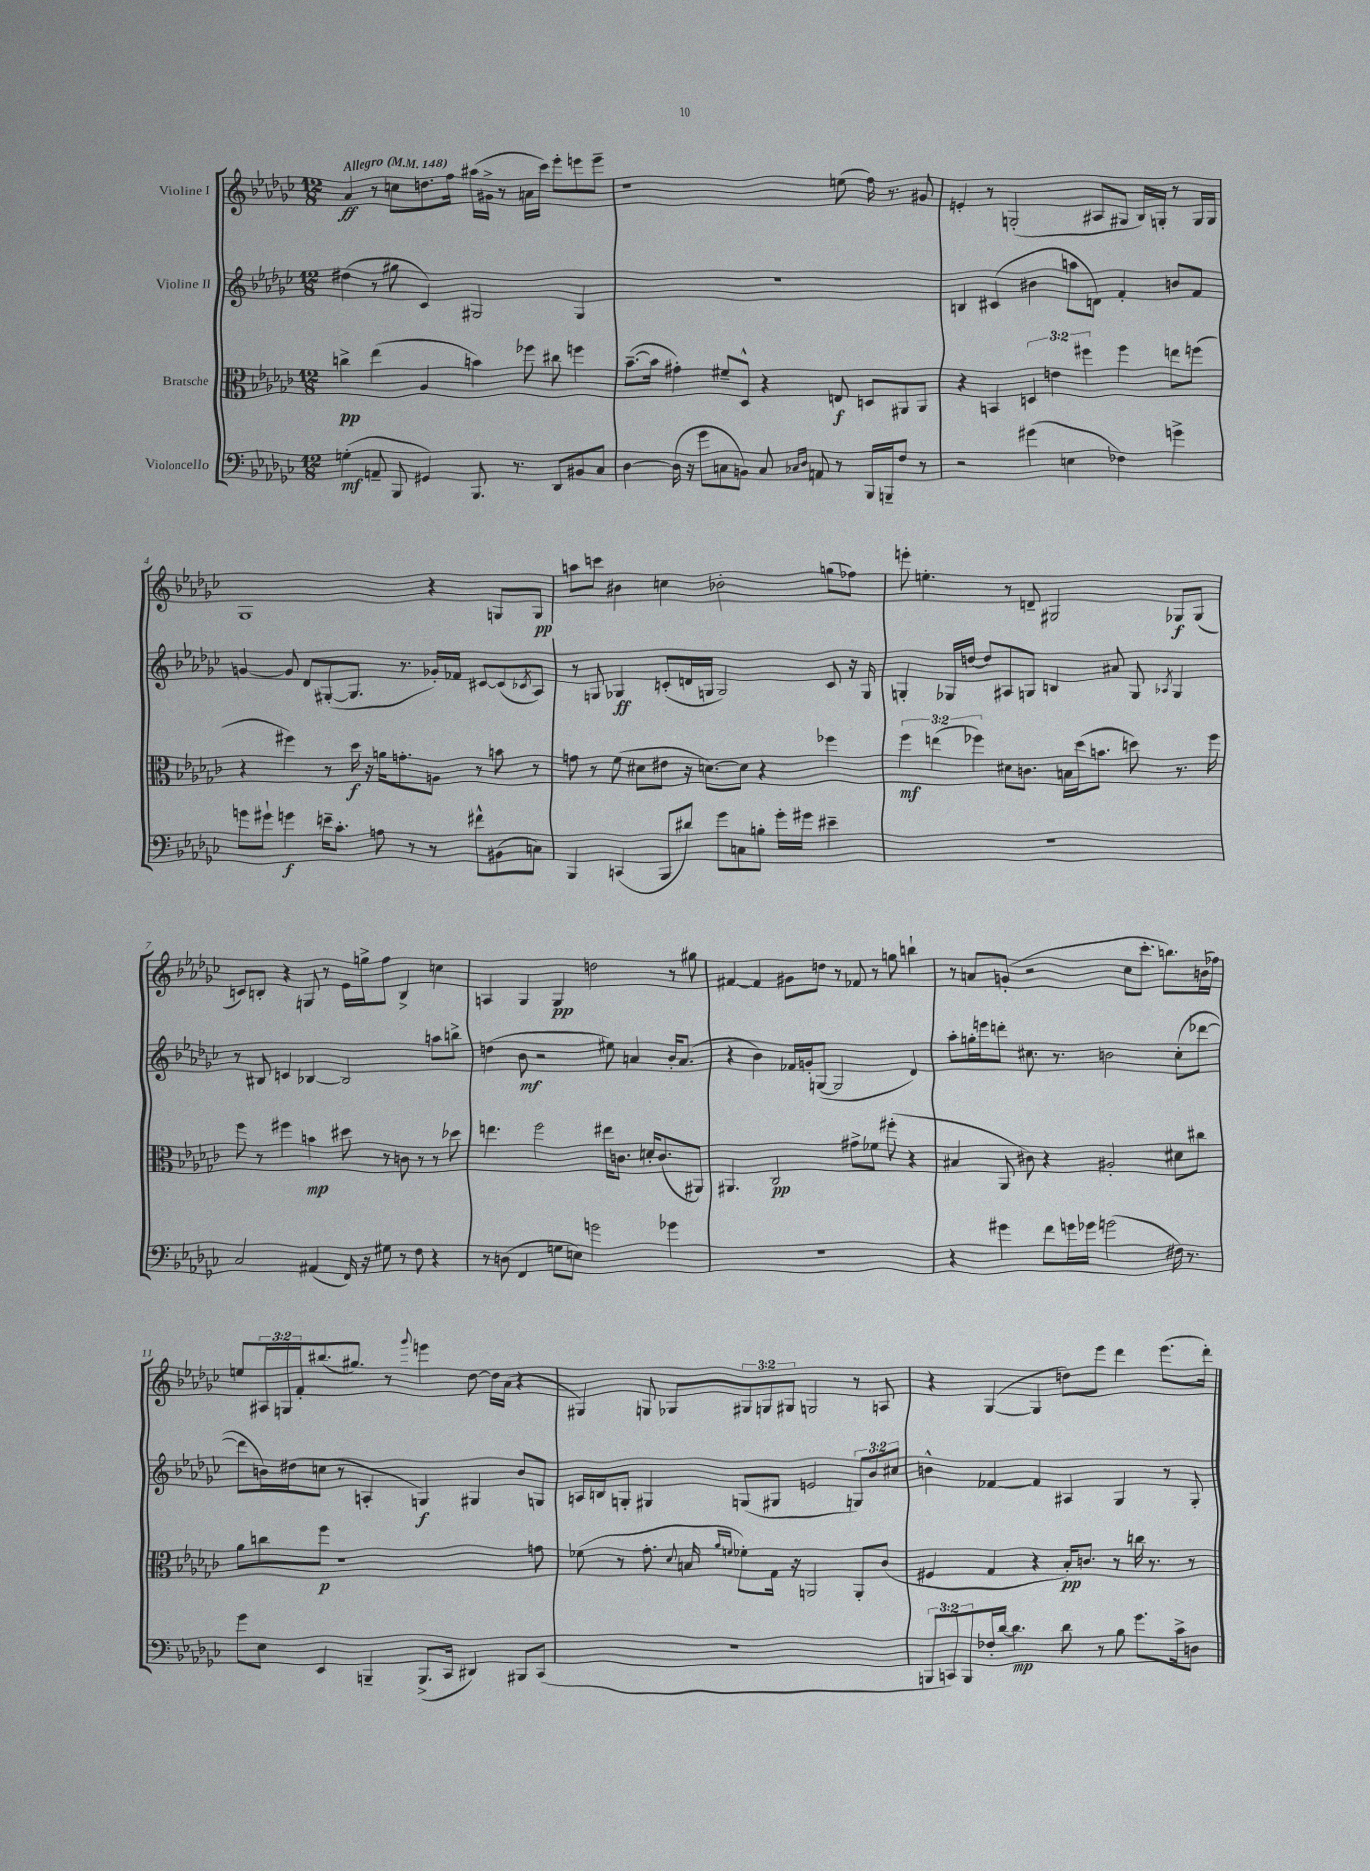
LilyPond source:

<<
\new StaffGroup <<
\new Staff = "s0" \with { instrumentName = "Violine I" } {
    \clef treble \key ges \major \numericTimeSignature \time 12/8 \override Staff.TupletNumber.text = #tuplet-number::calc-fraction-text \tempo "Allegro" 4 = 148
    aes'4\ff r8 c''8 d''8. f''16 ais''16( gis'16-> r8 a'16 ces'''16) ees'''8-. e'''8 e'''8-- |
    r1 e''8( f''16) r8. gis'8 |
    e'4-. r8 g2-.( ais8 gis8 bes16) g16-. r8 g16 g16 |
    ges1 r4 g8 g8\pp |
    a''8 c'''8 bis'4 c''4 bes'2-. g''8( fes''8) |
    e'''8-. e''4.-. r8 d'8-- gis2 ges8\f ges8( |
    c'8) b8-. r4 g8 r8 ees'16 g''16-> f''8 b4-> c''4 |
    a4 ges4 ges4\pp d''2 r8 gis''8 |
    fis'4~ fis'4 gis'8 d''8 r8 fes'8 r8 g''8 b''4-! |
    r8 a'8 g'8-.( r2 ces''8 ces'''8.-. b''8.) b'16( fes''16) |
    e''8 \tuplet 3/2 { ais16 g16 f'16-. } bis''8.( gis''8.) r8 \appoggiatura { ges'''8 } e'''4 des''8~ des''16 aes'16( r4 |
    gis4) g8 ges8 \tuplet 3/2 { gis8 g8 gis8 } g2 r8 a8 |
    r4 ges4~( ges4 d''8) ees'''8 des'''4 ees'''8.( des'''16-.) \bar "|." |
}
\new Staff = "s1" \with { instrumentName = "Violine II" } {
    \clef treble \key ges \major \numericTimeSignature \time 12/8 \override Staff.TupletNumber.text = #tuplet-number::calc-fraction-text
    dis''4( r8 gis''8 ces'4) gis2 gis4 |
    R1. |
    b4 cis'4( bis'4 a''8 d'8) f'4-. b'8 f'8 |
    g'4~ g'8 des'8 gis8~-.( gis8. r8. ges'16-.) fes'16 cis'8~ cis'8( \acciaccatura { ces'8 } aes8) |
    r8 g8 ges4\ff c'8-.( d'16 g16 g2) c'8 r16 g16 |
    g4-. ges16 d''16~ d''8 ais8 g8 b4 ais'8 g8 \acciaccatura { aes8 } g4 |
    r8 bis8 c'4 bes4~ bes2 a''8 b''8-> |
    d''4( bes'8\mf r2 eis''8) a'4 bes'16-. a'8.( |
    r4 bes'4) fes'16 g'16-. g8~( g2 des'4) |
    aes''8-. g''16-. e'''16 d'''8-. cis''8. r8. b'2 cis''8-.( des'''8~ |
    des'''8 b'16) dis''16( c''8 r8 a4-. g4\f) gis4 b'8 g8 |
    a16 b16 g8-. gis4 g8( gis8 e'2 \tuplet 3/2 { g8) bes'8 cis''8 } |
    b'4-^ fes'4~ fes'4 ais4 ges4 r8 ges8-. \bar "|." |
}
\new Staff = "s2" \with { instrumentName = "Bratsche" } {
    \clef alto \key ges \major \numericTimeSignature \time 12/8 \override Staff.TupletNumber.text = #tuplet-number::calc-fraction-text
    c''4->\pp ees''4( aes4 b'4) fes''8 cis''8 f''4 |
    bes'8.~--( bes'16 gis'4-.) fis'8-- des8-^ r4 e8\f d8 ais,8 ais,8 |
    r4 b,4 \tuplet 3/2 { d4 e'4 fis''4 } fis''4 e''8 f''8( |
    r4 fis''4) r8 des''16\f r16 a'16 g'8.-. a8 r8 b'8 r8 |
    g'8 r8 f'8( dis'8 eis'8 r16 d'8.~) d'8 r4 fes''4 |
    \tuplet 3/2 { f''4\mf e''4( fes''4) } dis'8 c'8. b16 des''16( b'8. d''8) r8. fes''16 |
    f''8 r8 fis''4 b'4\mp dis''8 r8 c'8 r8 r8 des''8 |
    e''4. f''2 eis''16 c'8. d'16-. c'8.( ais,8) |
    ais,4. ces2\pp gis'8-> fes'8 fis''8-.( r4 |
    bis4 aes,8 cis'8) r4 ais2-. dis'8 cis''8 |
    aes'8 c''8 f''8\p r1 g'8 |
    fes'8( r8 ges'8.-. \appoggiatura { des'8 } b16 \grace { aes'16 f'16 } fes'8-.) ges16 r16 a,2 a,8-. ces'8( |
    fis4 ges4 r4 bes16-.\pp) c'8. r8 c''16 r8. r8 \bar "|." |
}
\new Staff = "s3" \with { instrumentName = "Violoncello" } {
    \clef bass \key ges \major \numericTimeSignature \time 12/8 \override Staff.TupletNumber.text = #tuplet-number::calc-fraction-text
    g4-.\mf( a,8-- bes,,8 gis,4) bes,,8. r8. des,8 bis,8 ces8 |
    des4~ des16( r16 ges'8 c8 b,8) c8 \grace { ces16 des16 } a,8 r8 bes,,16 b,,16-- f8 r8 |
    r2 gis'4( e4 fes4) g'4-> |
    g'8 gis'8-! g'4\f e'16-- ces'8.-. a8 r8 r8 fis'8-^ bis,8( c8) |
    bes,,4 c,4( bes,,8 dis'8) ges'8 c8 b8-. ges'16-. gis'16 eis'4-- |
    R1. |
    ces2 ais,4( f,16) r16 gis8 r8 f8 r4 |
    r8 d8( f,4 g8 e8) g'2 ges'4 |
    R1. |
    r4 gis'4 f'8 g'16 ges'16 g'2( fis16) r8. |
    ges'8 ees8 ees,4 b,,4-- b,,8.->( ces,16 dis,4) bis,,8 ces,8( |
    R1. |
    \tuplet 3/2 { b,,8 c,8) b,,8 } fes16-. des'16~ des'4.\mp des'8 r8 bes8 ges'8. ces'16-> d8 \bar "|." |
}
>>
>>
